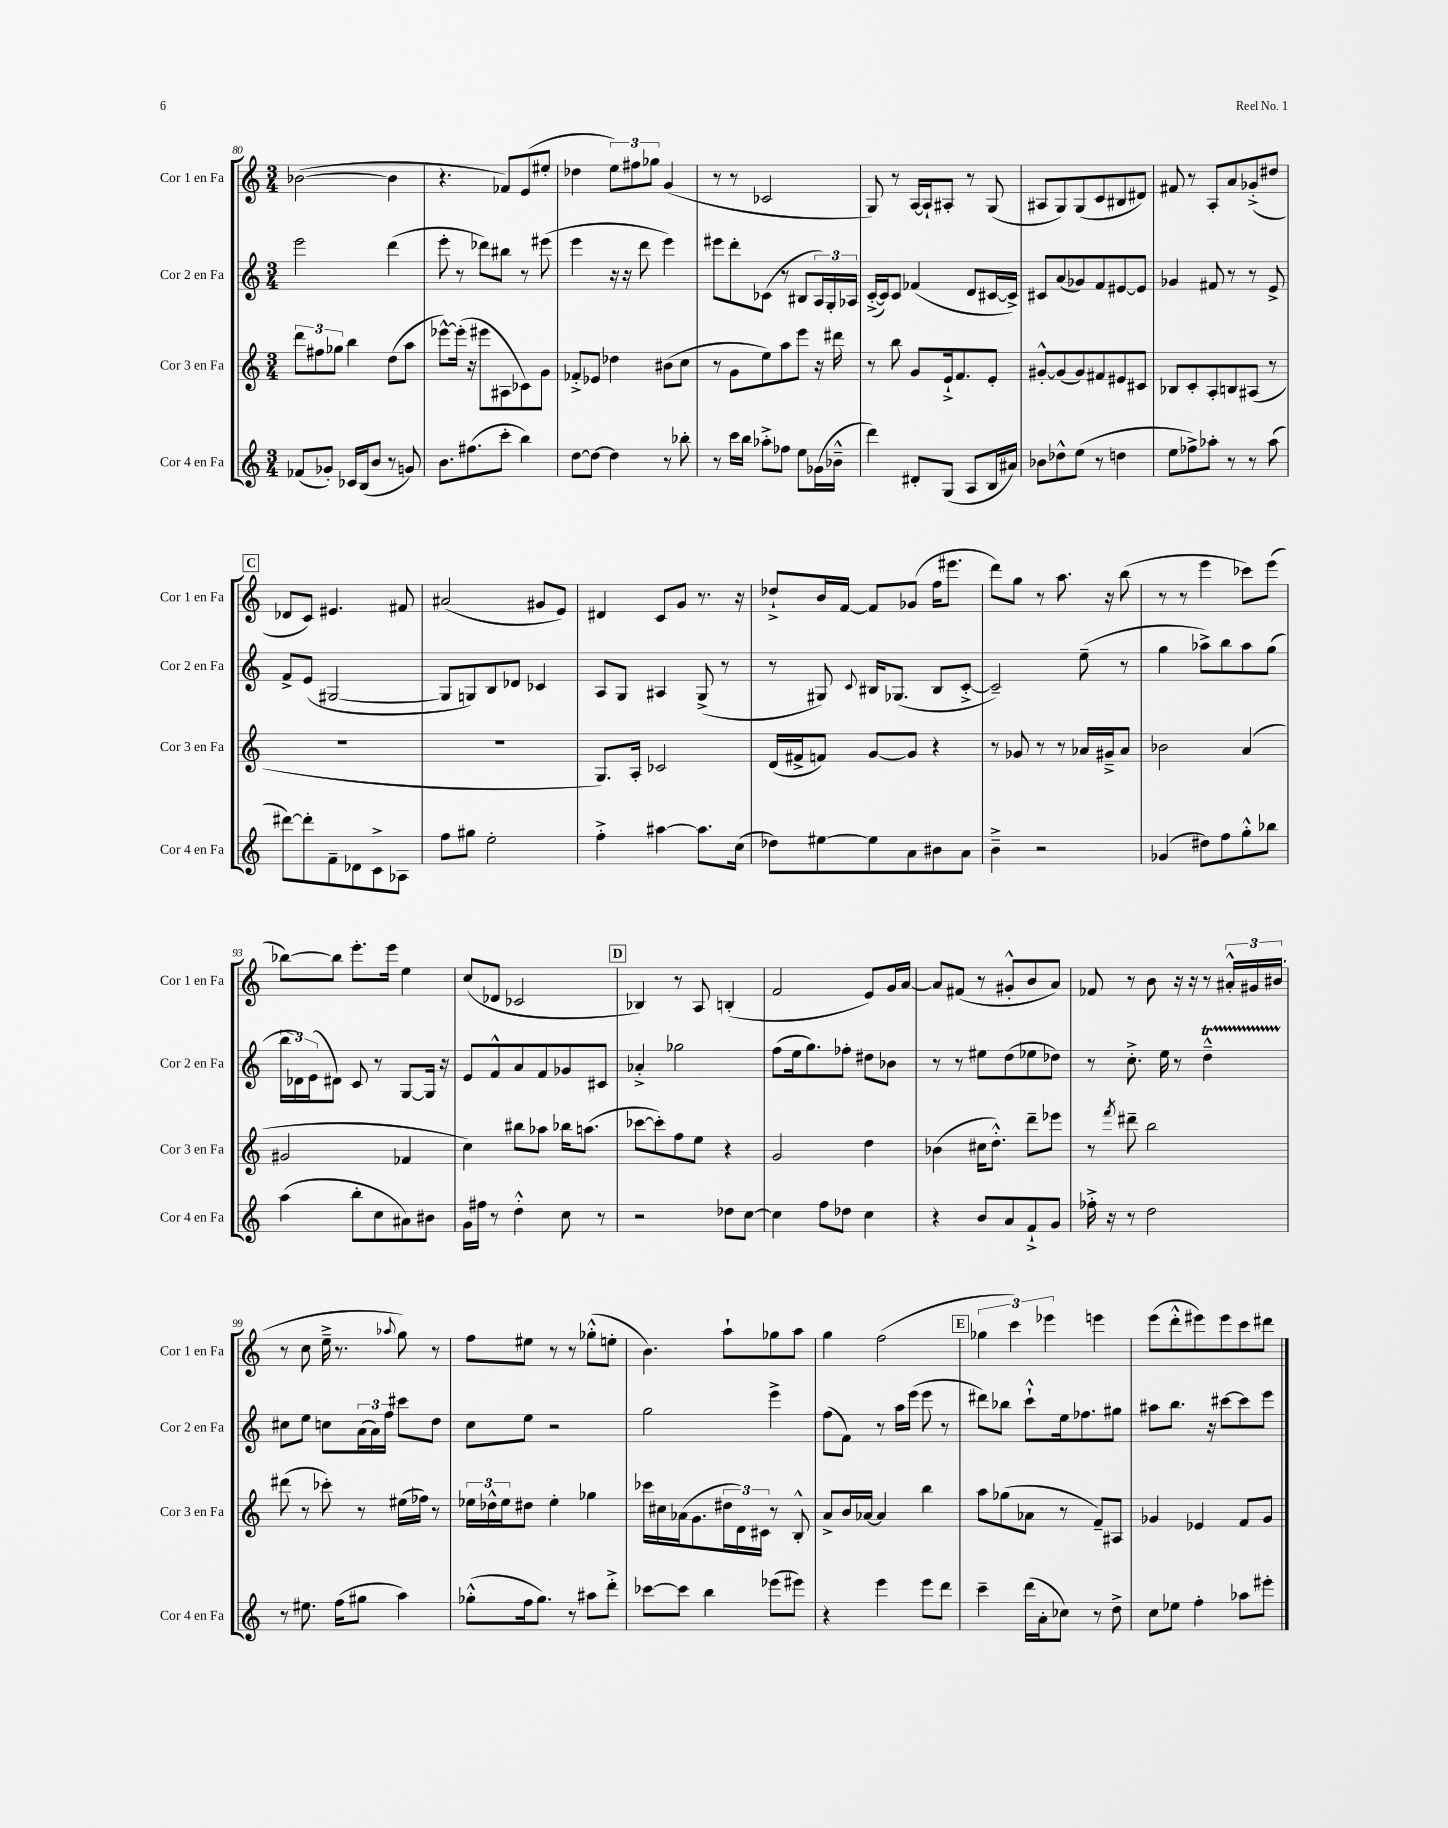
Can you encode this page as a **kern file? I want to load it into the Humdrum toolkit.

**kern	**kern	**kern	**kern
*staff4	*staff3	*staff2	*staff1
*clefG2	*clefG2	*clefG2	*clefG2
*k[]	*k[]	*k[]	*k[]
*M3/4	*M3/4	*M3/4	*M3/4
(8f-	12ddd	2eee	([2b-
.	12ff#	.	.
8g-')	.	.	.
.	12gg-	.	.
16c-	4bb	.	.
(16B	.	.	.
8b	.	.	.
8r	(8dd	(4ddd	4b-]
8g)	8aa	.	.
=	=	=	=
8.b	[8eee-^^)	8eee'	4.r
.	(16eee-']	8r	.
(8.ff#	16r	.	.
.	8eee#	8ddd-)	.
8ccc'	8A#	8bb#	8f-)
4bb)	8c-)	8r	(8e
.	8g	(8eee#	8ee#'
=	=	=	=
[8dd	8f-'^	4eee	4dd-
8dd_	8e-	.	.
4dd]	4dd-	16r	12ee)
.	.	16r	.
.	.	.	12ff#
.	.	8ddd	.
.	.	.	12gg-
8r	(8b#	4eee)	(4g
8bb-'	8cc	.	.
=	=	=	=
8r	8r	8eee#	8r
16ccc	8g	8ddd'	8r
16bb	.	.	.
8aa-'^	8ee)	(8c-	2c-
8ff-	8aa	8r	.
8ee	8eee	8B#	.
(16g-	16r	24A)	.
.	.	24G'	.
16b-~^^	16ddd#	.	.
.	.	24A-	.
=	=	=	=
4ddd)	8r	([16c'^	8G)
.	.	16c])	.
.	8bb	8c	8r
8d#'	8g	(4f-	[16A
.	.	.	16A`]
(8G	16e`^	.	8A#'
.	8.f	.	.
8A	.	8d	8r
16B	8e'	[16c#	(8G
16a#)	.	16c#^])	.
=	=	=	=
8b-	[8g#'^^	8c#	8A#
8dd-^^	(8g#]	(8a	8G)
(8ee	8g#)	8g-)	(8G
8r	8f#	8f	8c
4dd	8e#	[8e#	8B#
.	8c#	8e#]	8d#)
=	=	=	=
8ee	8B-	4g-	8f#
8ff-^)	8c'	.	8r
8aa-'	8A'	8f#	8A'
8r	8B	8r	8a
8r	(8A#	8r	(8g-'^
(8aa-	8r	8e^	8dd#
=	=	=	=
[8ddd#)	2.r	8f^	8d-
8ddd#']	.	(8e	8c)
8f~	.	[2G#	4.e#
8d-	.	.	.
8c^	.	.	.
8A-	.	.	8f#
=	=	=	=
8ff	2.r	8G#]	(2a#
8gg#	.	8G)	.
2ee'	.	8B	.
.	.	8d-	.
.	.	4c-	8g#
.	.	.	8e)
=	=	=	=
4ff'^	8.G)	8A	4d#
.	.	8G	.
.	16A'	.	.
[4aa#	2c-	4A#	8c
.	.	.	8g
8.aa#]	.	(8G^	8.r
.	.	8r	.
(16cc	.	.	16r
=	=	=	=
8dd-)	(16d	8r	8dd-`^
.	16f#^	.	.
[8ee#	8f)	8G#)	16b
.	.	.	[16f
.	.	8qqc	.
8ee#]	[8g	16B#	8f]
.	.	(8.G-	.
8a	8g]	.	(8g-
8b#	4r	8B#	16ff
.	.	.	8.eee#
8a	.	[8c'^	.
=	=	=	=
4b~^	8r	2c~])	8ddd)
.	8g-	.	8gg
2r	8r	.	8r
.	8r	.	8.aa
.	16a-	(8ee~	.
.	16g#~^	.	16r
.	8a-	8r	(8bb
=	=	=	=
(4g-	2b-	4gg	8r
.	.	.	8r
8dd#)	.	8aa-^)	4eee
8ff	.	8bb	.
8gg'^^	(4a	8aa-	8ccc-)
8bb-	.	(8gg	(8eee
=	=	=	=
(4aa	2g#	24bb	[8bb-)
.	.	24d-)	.
.	.	(24e	.
.	.	8d#)	8bb-]
8bb'	.	8c	8.eee'
8cc	.	8r	.
.	.	.	16eee
8a#)	4f-	[8G	4ee
8b#	.	16G]	.
.	.	16r	.
=	=	=	=
16g	4cc)	8e	(8cc
16ff#	.	.	.
8r	.	8f^^	8d-
4dd'^^	8bb#	8a	2c-
.	8aa-	8f	.
8cc	16bb-	8g-	.
.	(8.aa	.	.
8r	.	8c#	.
=	=	=	=
2r	[8ccc-	4a-'^	4B-)
.	8ccc-'])	.	.
.	8ff	2gg-	8r
.	8ee	.	8A
8dd-	4r	.	(4B'
[8cc	.	.	.
=	=	=	=
4cc]	2g	(8ff	2f
.	.	16ee	.
.	.	8.gg)	.
8ff	.	.	.
8dd-	.	8ff-'	.
4cc	4dd	8dd#	8e)
.	.	8b-	16g
.	.	.	[16a
=	=	=	=
4r	(4b-	8r	8a]
.	.	8r	(8f#
8b	16cc#	8ee#	8r
.	8.dd'^^)	.	.
8a	.	(8dd	8g#'^^
8f`^	8ddd~	8ee-	8b
8g	8eee-	8dd-)	8a)
=	=	=	=
16ff-'^	8r	8r	8f-
16r	.	.	.
.	8qfff	.	.
8r	8ddd#~	8.cc'^	8r
2dd	2bb	.	8b
.	.	16ee	.
.	.	8r	16r
.	.	.	16r
.	.	4dd~^^	8r
.	.	.	24a#'^^
.	.	.	24g#
.	.	.	(24b#
=	=	=	=
8r	(8ddd#	8cc#	8r
8.ee#	8r	8ee	8cc
.	8ccc-')	8cc	16ee~^
(16ff	.	.	8.r
8gg#	8r	(24a	.
.	.	24a)	.
.	.	24ff	.
.	.	.	8qqaa-
4aa)	(16ee#	8ccc#	8gg)
.	16ff-)	.	.
.	8r	8dd	8r
=	=	=	=
(8gg-'^^	24ee-	8cc	8ff
.	24dd-^^	.	.
.	24ee-	.	.
16ff	8dd#	8ee	8ee#
8.gg-)	.	.	.
.	4ee-'	2r	8r
8r	.	.	8r
8aa#	4gg-	.	(8gg-'^^
8ddd'^	.	.	8ee'
=	=	=	=
[8ccc-	16ccc-	2gg	4.b)
.	16cc#	.	.
8ccc-]	(16a-	.	.
.	8.g	.	.
4bb	.	.	.
.	24dd#	.	8aa`
.	24d)	.	.
.	24c#	.	.
(8eee-	8r	4eee^	8gg-
8eee#)	8B'^^	.	8aa
=	=	=	=
4r	8a^	(8ff	4gg
.	16b	8f)	.
.	[16a-	.	.
4eee	4a-]	8r	(2ff
.	.	16aa	.
.	.	(16eee	.
8eee	4bb	8eee	.
8ddd	.	8r	.
=	=	=	=
4ccc~	8aa	8ddd#)	6gg-
.	(8gg-	8bb-	.
.	.	.	6ccc)
(16ddd	8a-	8ccc`^^	.
16a'	.	.	.
.	.	.	6eee-
8cc-)	8r	16ee	.
.	.	8.ff-	.
8r	8f~)	.	4eee
8dd^	8A#	8gg#	.
=	=	=	=
8cc	4g-	8aa#	(8eee
8ee-	.	8.bb	8ddd'^^
4ff'	4e-	.	8eee#)
.	.	16r	.
.	.	[8ccc#	8eee#
8aa-	8f	8ccc#]	8ccc
8eee#'	8g-	8eee	8ddd#
==	==	==	==
*-	*-	*-	*-
